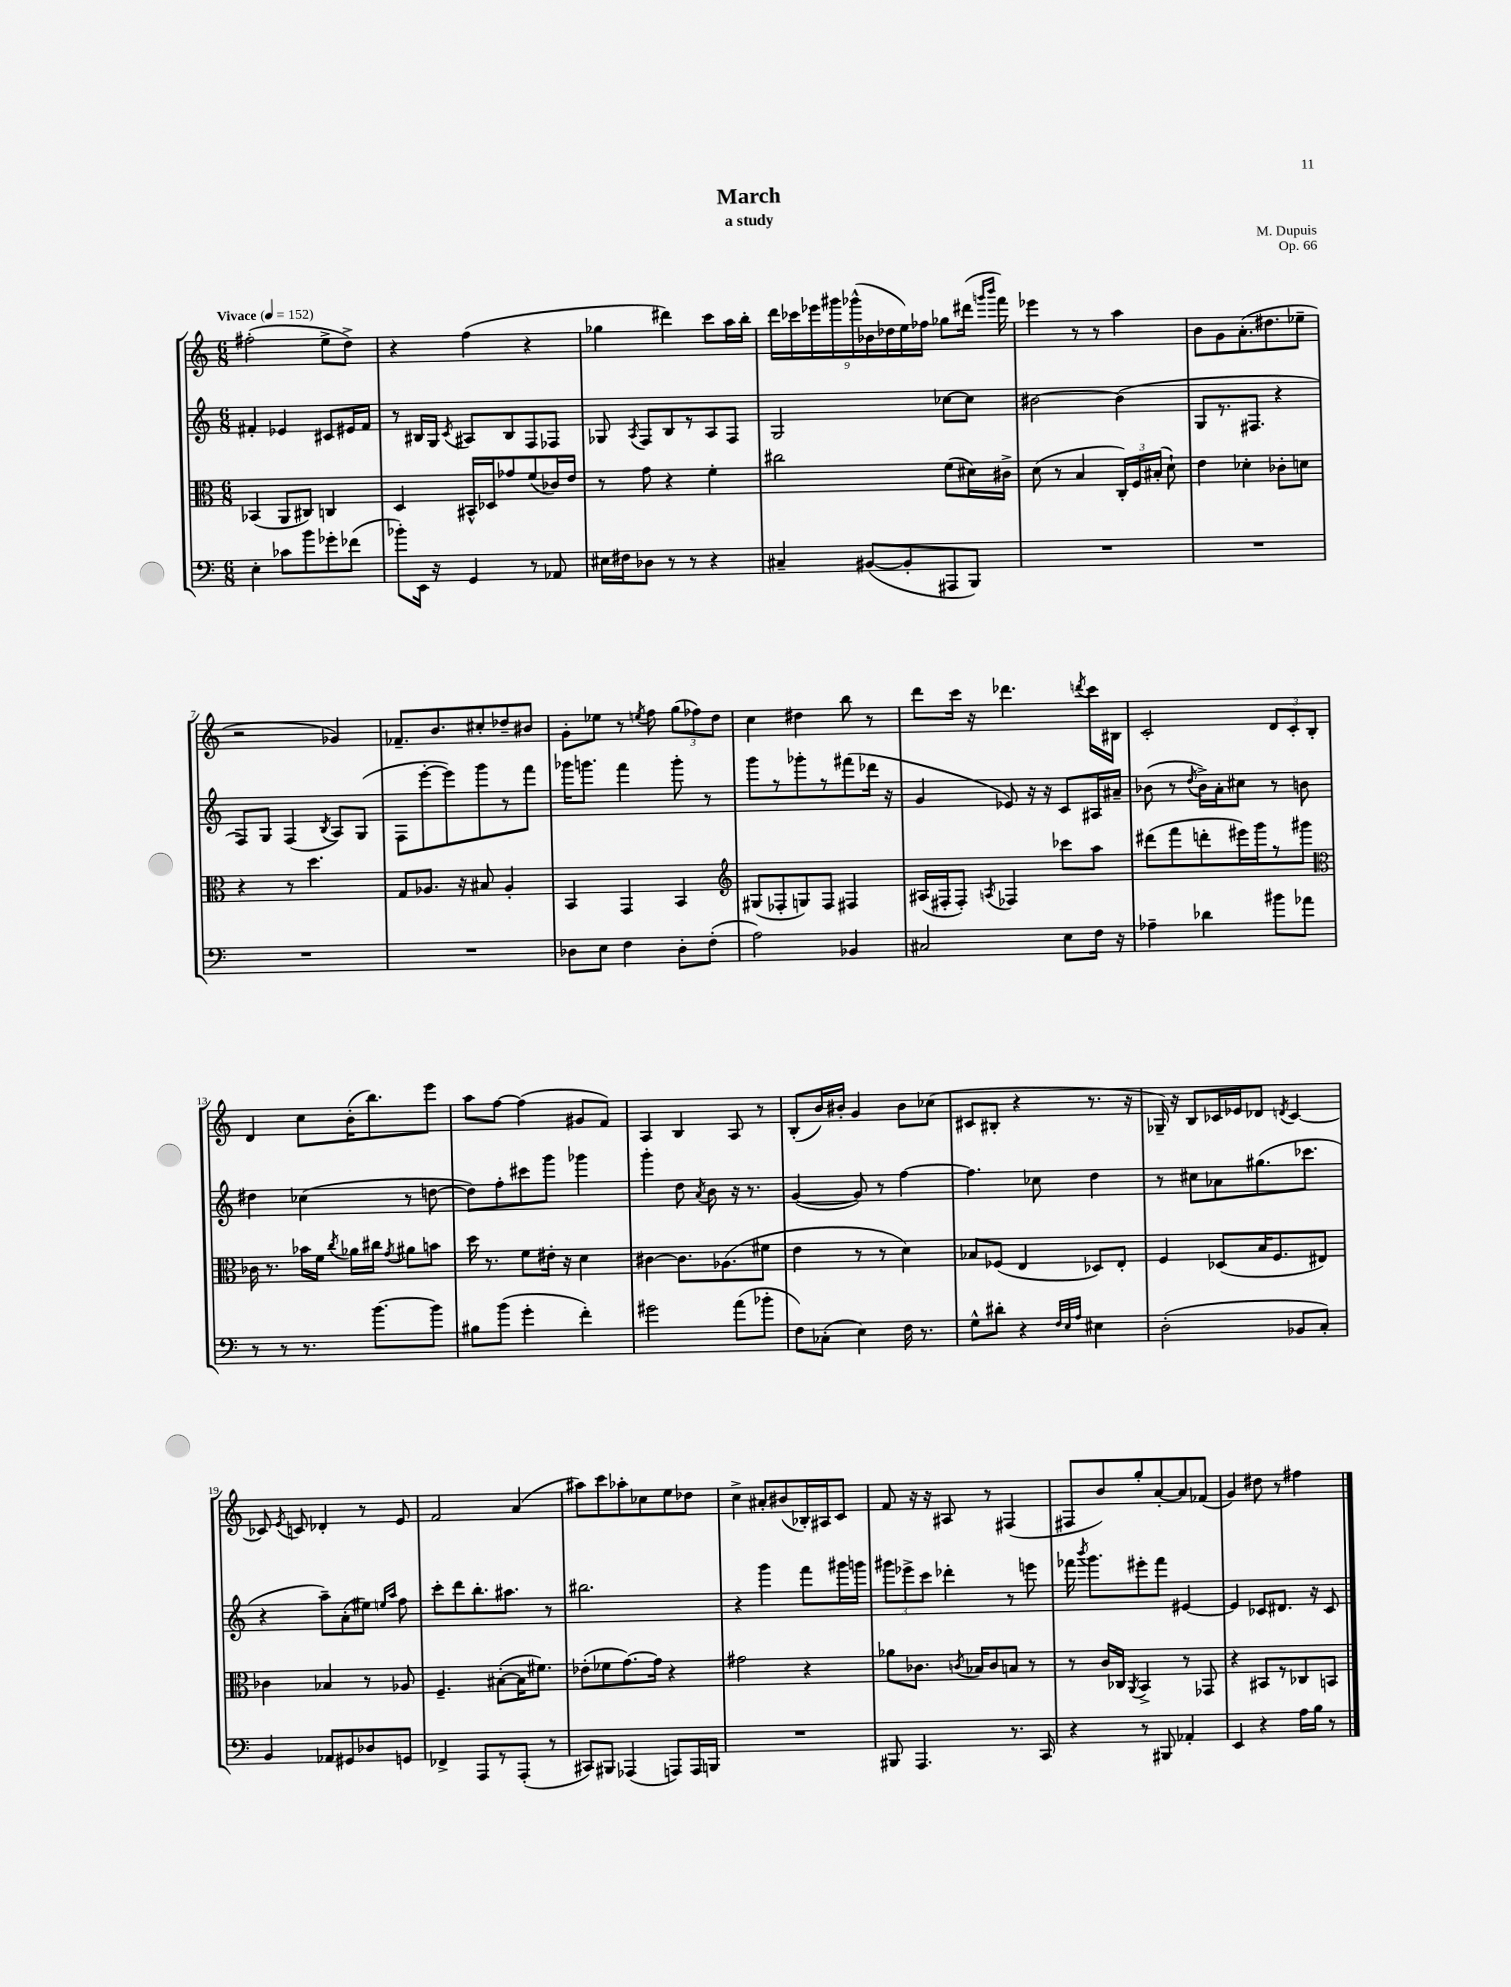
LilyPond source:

\header { title = "March" composer = "M. Dupuis" subtitle = "a study" opus = "Op. 66" }
<<
\new StaffGroup <<
\new Staff = "s0" {
    \clef treble \key c \major \numericTimeSignature \time 6/8 \tempo "Vivace" 4 = 152
    \autoBeamOff fis''2-.( e''8[-> d''8]->) |
    r4 f''4( r4 |
    ges''4 dis'''4) c'''8[ a''16 b''16]-. |
    \tuplet 9/8 { d'''16[ ces'''16 ees'''16 gis'''16 ges'''16-^( bes'16 des''16 e''16) fes''16] } ges''8[ dis'''16]( \grace { g'''16[ b'''16] } f'''16) |
    ees'''4 r8 r8 a''4 |
    b'8[ g'8 a'8.-.( dis''8. ees''8]-- |
    r2 ges'4) |
    fes'8.[-- b'8. cis''8-. des''8-- bis'8] |
    g'8[-. ees''8] r8 \acciaccatura { e''8 } f''8 \tuplet 3/2 { g''8[( fes''8) d''8] } |
    c''4 dis''4 b''8 r8 |
    d'''8[ c'''16] r16 des'''4. \acciaccatura { d'''8 } c'''16[ bis16] |
    c'2-. \tuplet 3/2 { d'8[ c'8-. b8]-. } |
    d'4 c''8[ b'16-.( b''8.) e'''8] |
    a''8[ f''8]~ f''4( gis'8[ f'8]) |
    a4 b4 a8 r8 |
    b8[-.( b'16) bis'16]-. g'4 bis'8[ ces''8]( |
    cis'8[ bis8]-. r4 r8. r16 |
    ges16--) r16 b8[ ces'16 ees'16 des'8] \acciaccatura { d'8 } ces'4~ |
    ces'8 \acciaccatura { e'8 } c'8 des'4-. r8 e'8 |
    f'2 a'4( |
    ais''8[) c'''8 aes''8-. ces''8 e''8 des''8] |
    c''4-> ais'8[-. bis'8( bes16-.) ais16 c'8] |
    f'8 r16 r16 ais8 r8 fis4( |
    fis8[ b'8) g''8-. a'8~-. a'8 fes'8]( |
    g'4) dis''8 r8 fis''4 \bar "|." |
}
\new Staff = "s1" {
    \clef treble \key c \major \numericTimeSignature \time 6/8
    \autoBeamOff fis'4-. ees'4 cis'8[ eis'16 fis'16] |
    r8 bis16[ g16] \acciaccatura { c'8 } ais8[ bis8 f8 fes8] |
    ges8 \acciaccatura { a8 } f8[ b8 r8 a8 f8] |
    g2 ces''8[~ ces''8] |
    bis'2~ bis'4( |
    g8[ r8. fis8.] r4 |
    f8[) g8] f4( \acciaccatura { b8 } a8[) g8]( |
    f8[ e'''8~-. e'''8) g'''8 r8 f'''8] |
    ges'''16[ g'''8.] f'''4 g'''8-. r8 |
    g'''8[ r8 ges'''8-. r8 fis'''8( des'''16] r16 |
    g'4 ees'8) r16 r16 c'8[ ais16 ais'16]-- |
    bes'8( r8 \acciaccatura { d''8 } bes'16[->) a'16-. cis''8] r8 b'8 |
    dis''4 ces''4( r8 d''8~ |
    d''8[) f''8-. cis'''8 g'''8] ges'''4 |
    g'''4-. d''8 \acciaccatura { a'8 } b'8 r16 r8. |
    g'4~( g'8) r8 f''4~ |
    f''4. ces''8 d''4 |
    r8 cis''8[ aes'8 gis''8.( ces'''8.] |
    r4 a''8[--) a'8-.( eis''8]) \grace { e''16[ a''16] } f''8 |
    c'''8[-. d'''8 b''8.-. ais''8.] r8 |
    bis''2. |
    r4 g'''4 f'''8[ gis'''16 g'''16] |
    \tuplet 3/2 { gis'''8[ ees'''8-> c'''8] } des'''4-. r8 e'''8 |
    fes'''16 \acciaccatura { b'''8 } g'''8.[ eis'''8-. fes'''8] eis'4~ |
    eis'4 ces'8[ dis'8.] r16 ces'8 \bar "|." |
}
\new Staff = "s2" {
    \clef alto \key c \major \numericTimeSignature \time 6/8
    \autoBeamOff bes,4( a,8[ cis8]) c4 |
    d4 bis,16[-^ des16 ges'8 f'8( ces'16) e'16] |
    r8 g'8 r4 f'4-. |
    cis''2 f'8[( dis'16) cis'16]-> |
    d'8( r8 b4 \tuplet 3/2 { c16[-.) f16 bis16]-.( } d'8-!) |
    e'4 des'4-. ces'8[-. d'8] |
    r4 r8 d''4. |
    g8[ aes8.] r16 bis8 aes4-. |
    b,4 g,4 b,4 |
    \clef treble gis8[( fes8-. g8) fes8] fis4 |
    ais16[( fis16-. fis8]-.) \acciaccatura { a8 } fes4 ces'''8[ a''8] |
    dis'''8[( f'''8 d'''8-. eis'''16) g'''16 r8 gis'''8] |
    \clef alto ces'16 r8. bes'16[ f'16] \acciaccatura { c''8 } aes'16[ cis''16] \acciaccatura { g'8 } ais'8[ b'8] |
    d''16 r8. f'8[ eis'16]-. r16 d'4 |
    cis'4~ cis'8.[ aes8.( fis'8] |
    e'4 r8 r8 d'4) |
    bes8[ fes8]( e4 des8[) e8]-. |
    f4 des8[( b16 f8. eis8]) |
    ces'4 bes4 r8 aes8 |
    f4.-- bis8[~-.( bis16 fis'8.]) |
    ees'8[-.( fes'8 g'8.~) g'16] r4 |
    gis'2 r4 |
    aes'8[ ces'8.] \acciaccatura { c'8 } bes16[ c'8 b8] r8 |
    r8 c'16[ ces16] \acciaccatura { a,8 } b,4-> r8 ges,8 |
    r4 bis,8[ r8 ces8 b,8] \bar "|." |
}
\new Staff = "s3" {
    \clef bass \key c \major \numericTimeSignature \time 6/8
    \autoBeamOff e4-. ces'8[ b'8 ges'8-. fes'8]( |
    bes'8[-.) e,16] r16 g,4 r8 aes,8 |
    eis16[ fis16 des8] r8 r8 r4 |
    cis4-- bis,8[~( bis,8-. ais,,8 b,,8]) |
    R2. |
    R2. |
    R2. |
    R2. |
    des8[ e8] f4 des8[-. f8]-.( |
    a2) bes,4 |
    cis2 e8[ f16] r16 |
    aes4-- des'4 bis'8[ aes'8] |
    r8 r8 r8. b'8.[~ b'8] |
    bis8[ b'8]( g'4-. f'4-.) |
    gis'2 a'8[( bes'8]-. |
    f8[) ces8]-.( e4) f16 r8. |
    g8[-^ dis'8]-. r4 \grace { f32[ e32 a32] } eis4 |
    d2-.( bes,8[ c8]-.) |
    b,4 aes,8[ gis,8 des8 g,8] |
    fes,4-> a,,8[ r8 a,,8]-.( r8 |
    cis,8[) bis,,8] aes,,4( a,,8[) a,,16 b,,16] |
    R2. |
    bis,,8 a,,4. r8. c,16 |
    r4 r8 bis,,8 aes,4-. |
    e,4 r4 a16[ b16] r8 \bar "|." |
}
>>
>>
